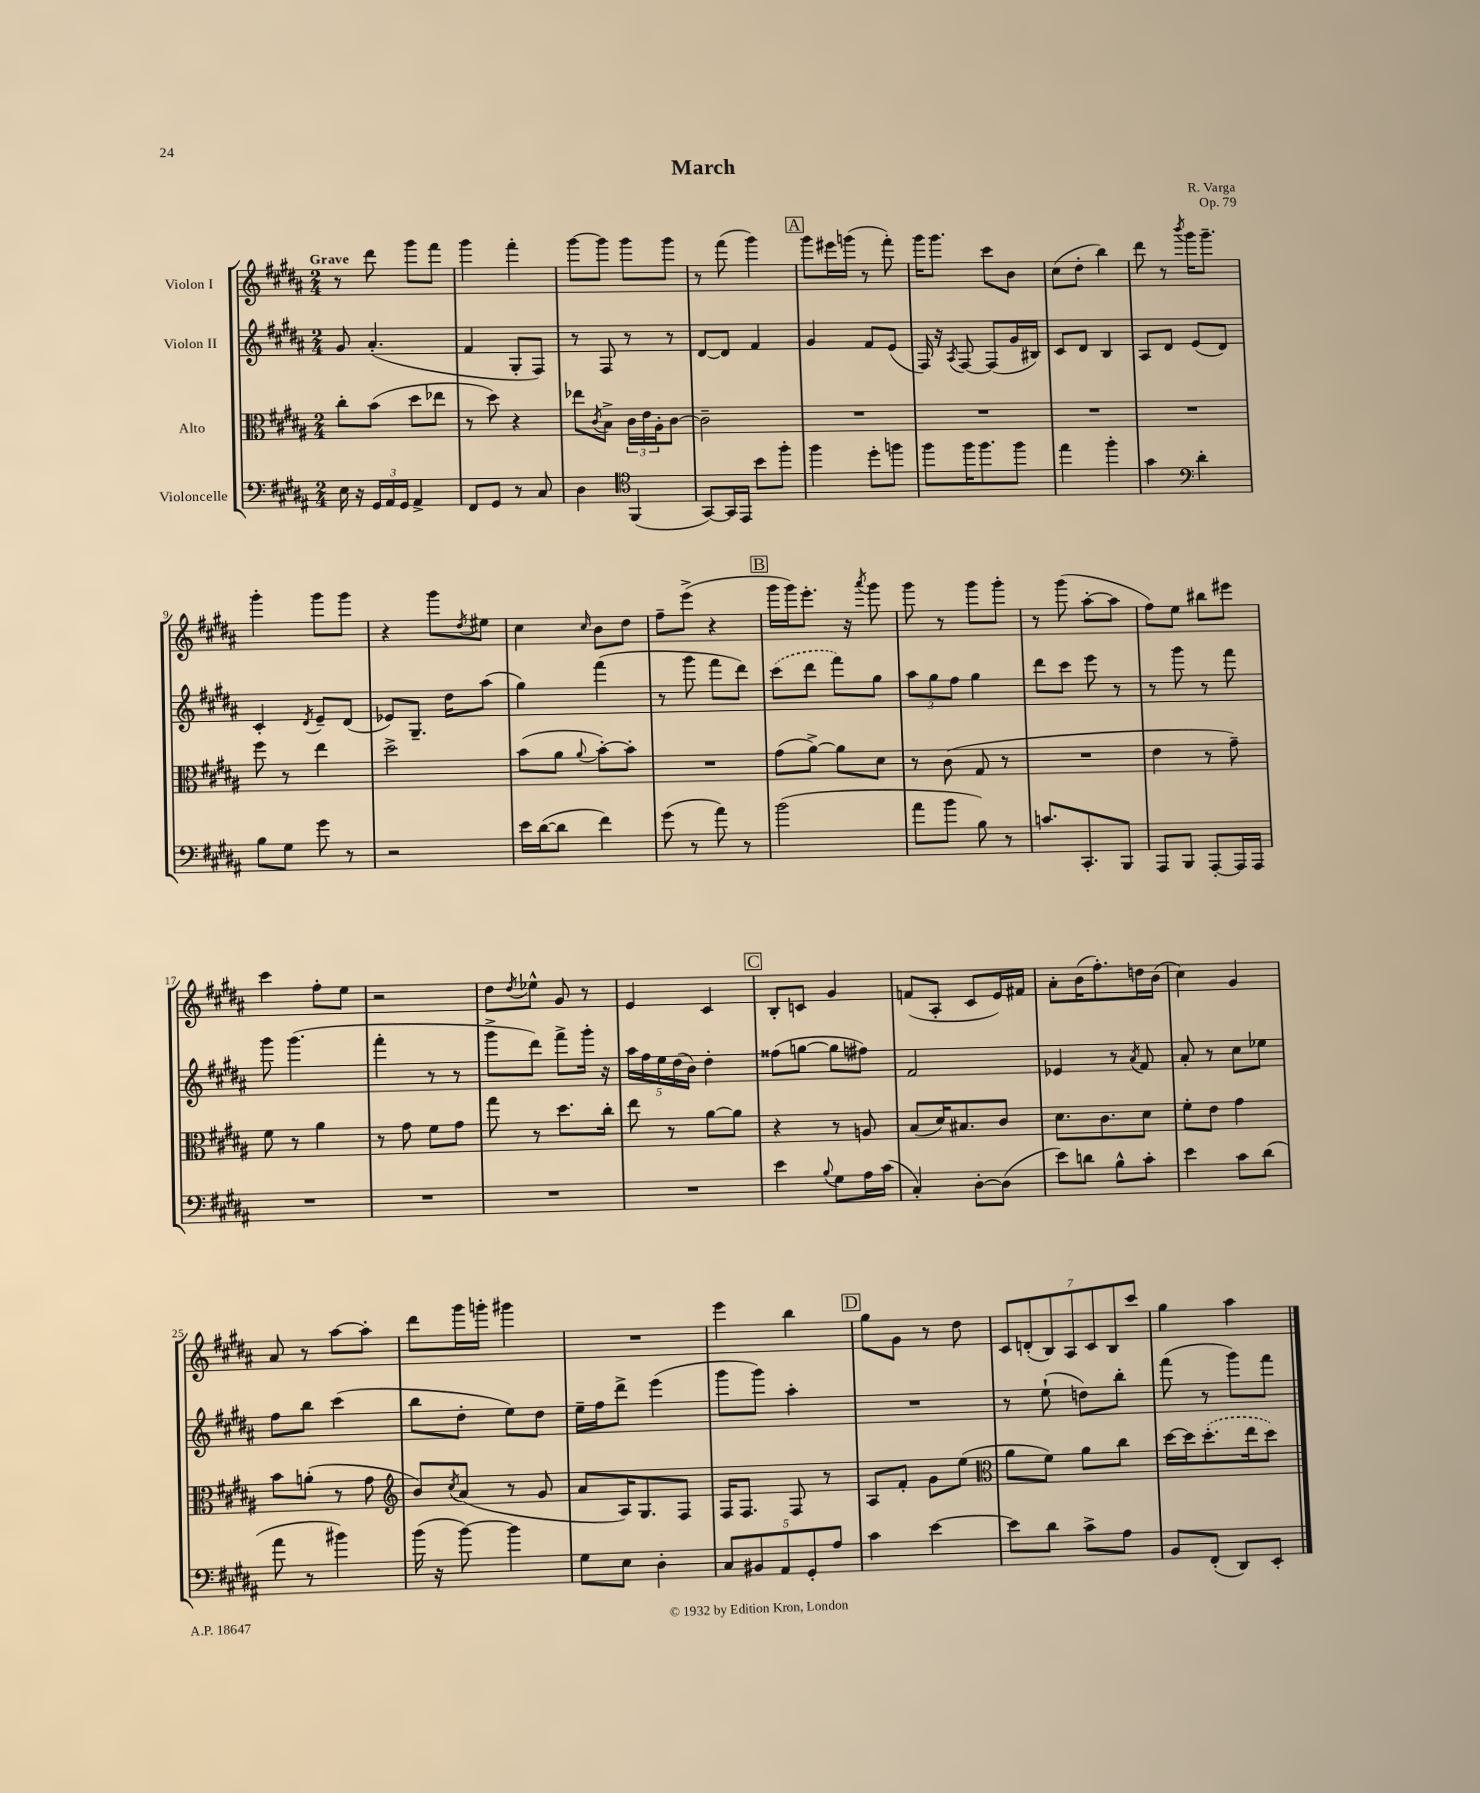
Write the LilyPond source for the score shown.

\header { title = "March" composer = "R. Varga" opus = "Op. 79" }
<<
\new StaffGroup <<
\new Staff = "s0" \with { instrumentName = "Violon I" } {
    \clef treble \key b \major \numericTimeSignature \time 2/4 \tempo "Grave"
    r8 dis'''8 gis'''8 fis'''8 |
    gis'''4 fis'''4-. |
    gis'''8~ gis'''8 gis'''8 gis'''8 |
    r8 fis'''8( gis'''4) |
    \mark \markup { \box "A" } gis'''8 eis'''16 g'''16( r8 fis'''8-.) |
    gis'''16 gis'''8. cis'''8 b'8 |
    cis''8( dis''8-. b''4) |
    dis'''8 r8 \acciaccatura { b'''8 } gis'''16 gis'''8.-- |
    gis'''4-. gis'''8 gis'''8 |
    r4 gis'''8 \acciaccatura { dis''8 } eis''8 |
    cis''4 \grace { cis''16 } b'8 dis''8 |
    fis''8-- e'''8->( r4 |
    \mark \markup { \box "B" } gis'''16 gis'''16) e'''8.-. r16 \acciaccatura { ais'''8 } gis'''8 |
    gis'''8 r8 gis'''8 gis'''8-. |
    r8 gis'''8( ais''8~-. ais''8 |
    fis''8) e''8 bis''8 eis'''8 |
    cis'''4 fis''8-. e''8 |
    r2 |
    dis''8 \acciaccatura { dis''8 } ees''8-^ gis'8 r8 |
    e'4 cis'4 |
    \mark \markup { \box "C" } b8-. c'8 gis'4 |
    f'8( ais8-. cis'8 e'16) fis'16 |
    ais'8-. b'16( fis''8.-.) d''16 b'16( |
    cis''4) gis'4 |
    ais'8 r8 ais''8~ ais''8-. |
    dis'''8 gis'''16 g'''16-. gis'''4 |
    R2 |
    e'''4 b''4 |
    \mark \markup { \box "D" } gis''8 gis'8 r8 dis''8 |
    \tuplet 7/4 { cis'8 d'8-.( b8) ais8 cis'8 b8 cis'''8 } |
    gis''4 ais''4 \bar "|." |
}
\new Staff = "s1" \with { instrumentName = "Violon II" } {
    \clef treble \key b \major \numericTimeSignature \time 2/4
    gis'8 ais'4.-.( |
    fis'4 gis8-. fis8) |
    r8 fis8 r8 r8 |
    dis'8~ dis'8 fis'4 |
    \mark \markup { \box "A" } gis'4 fis'8 e'8( |
    fis16) r16 \acciaccatura { ais8 } fis8~ fis8( gis'16 bis16) |
    cis'8 dis'8 b4 |
    ais8 dis'8 e'8( dis'8) |
    cis'4-. \acciaccatura { dis'8 } e'8-- dis'8( |
    ees'8) gis8.-- dis''16 ais''8( |
    gis''4) fis'''4( |
    r8 gis'''8 fis'''8 dis'''8) |
    \mark \markup { \box "B" } \once \slurDashed cis'''8( dis'''8 fis'''8) gis''8 |
    \tuplet 3/2 { ais''8 gis''8 fis''8 } gis''4 |
    dis'''8 cis'''8 e'''8 r8 |
    r8 gis'''8 r8 fis'''8 |
    gis'''8 gis'''4.( |
    fis'''4-. r8 r8 |
    gis'''8-> dis'''8) fis'''8-> gis'''16-. r16 |
    \tuplet 5/4 { ais''16 fis''16 e''16 dis''16( b'16) } dis''4-. |
    \mark \markup { \box "C" } fisis''8( g''8~ g''8 fis''8) |
    fis'2 |
    ees'4 r8 \acciaccatura { ais'8 } fis'8 |
    ais'8-. r8 cis''8 ees''8 |
    fis''8 b''8 cis'''4( |
    b''8 dis''8-. e''8) dis''8 |
    e''16-- fis''16 dis'''8-> e'''4( |
    gis'''8 gis'''8) ais''4-. |
    \mark \markup { \box "D" } R2 |
    r8 e''8-!( d''8) b''8-. |
    fis'''8( r8 gis'''8) fis'''8 \bar "|." |
}
\new Staff = "s2" \with { instrumentName = "Alto" } {
    \clef alto \key b \major \numericTimeSignature \time 2/4
    cis''8-. b'8( dis''8 ees''8 |
    r8 dis''8) r4 |
    ees''8 \acciaccatura { cis'8 } b8-> \tuplet 3/2 { cis'16 e'16 ais16-. } cis'8~ |
    cis'2-- |
    \mark \markup { \box "A" } R2 |
    R2 |
    R2 |
    R2 |
    fis''8 r8 e''4 |
    dis''2-> |
    b'8( ais'8 \appoggiatura { ais'8 } b'8~-.) b'8-. |
    R2 |
    \mark \markup { \box "B" } gis'8( ais'8~->) ais'8 dis'8 |
    r8 cis'8( gis8 r8 |
    R2 |
    e'4 r8 gis'8--) |
    fis'8 r8 ais'4 |
    r8 gis'8 fis'8 gis'8 |
    gis''8 r8 dis''8. cis''16-. |
    e''8 r8 ais'8~ ais'8 |
    \mark \markup { \box "C" } r4 r8 a8 |
    b8( dis'16) bis8. cis'8 |
    dis'8. cis'8. dis'8 |
    fis'8-. e'8 gis'4 |
    b'8 a'8-.( r8 gis'8 |
    \clef treble b'8) \acciaccatura { cis''8 } ais'8( r8 gis'8 |
    ais'8 ais16) gis8. fis8 |
    fis16 fis8. fis8 r8 |
    \mark \markup { \box "D" } ais8 fis'8-. gis'8 e''8( |
    \clef alto ais'8 fis'8) ais'8 cis''8 |
    dis''16~ dis''16 \once \slurDashed dis''8.-.( e''16 dis''8) \bar "|." |
}
\new Staff = "s3" \with { instrumentName = "Violoncelle" } {
    \clef bass \key b \major \numericTimeSignature \time 2/4
    e16 r16 \tuplet 3/2 { gis,16 ais,16 gis,16 } ais,4-> |
    fis,8 gis,8 r8 cis8 |
    dis4 \clef tenor fis,4( |
    gis,8~) gis,16 e,16 b'8 fis''8-. |
    \mark \markup { \box "A" } fis''4 dis''8-. f''8 |
    fis''8 fis''16 fis''8. fis''8 |
    e''4 fis''4-. |
    gis'4 \clef bass dis'4-. |
    b8 gis8 gis'8 r8 |
    r2 |
    e'16 dis'16~( dis'8 fis'4) |
    gis'8( r8 ais'8) r8 |
    \mark \markup { \box "B" } b'2( |
    ais'8 b'8 b8) r8 |
    c'8. cis,8.-. b,,8 |
    ais,,8 b,,8 ais,,8~-. ais,,16 ais,,16 |
    R2 |
    R2 |
    R2 |
    R2 |
    \mark \markup { \box "C" } e'4 \appoggiatura { b8 } gis8 ais16 cis'16( |
    cis4-.) dis8~-. dis8( |
    e'8) d'8 b8-^ cis'8-. |
    e'4 cis'8 dis'8( |
    ais'8 r8 bis'4) |
    b'16( r16 b'8~) b'4 |
    gis8 e8 dis4-. |
    \tuplet 5/4 { cis8 bis,8 ais,8 gis,8-. ais8 } |
    \mark \markup { \box "D" } cis'4 e'4~ |
    e'8 dis'8 cis'8-> ais8 |
    b,8 fis,8-.( dis,8) e,8-. \bar "|." |
}
>>
>>
